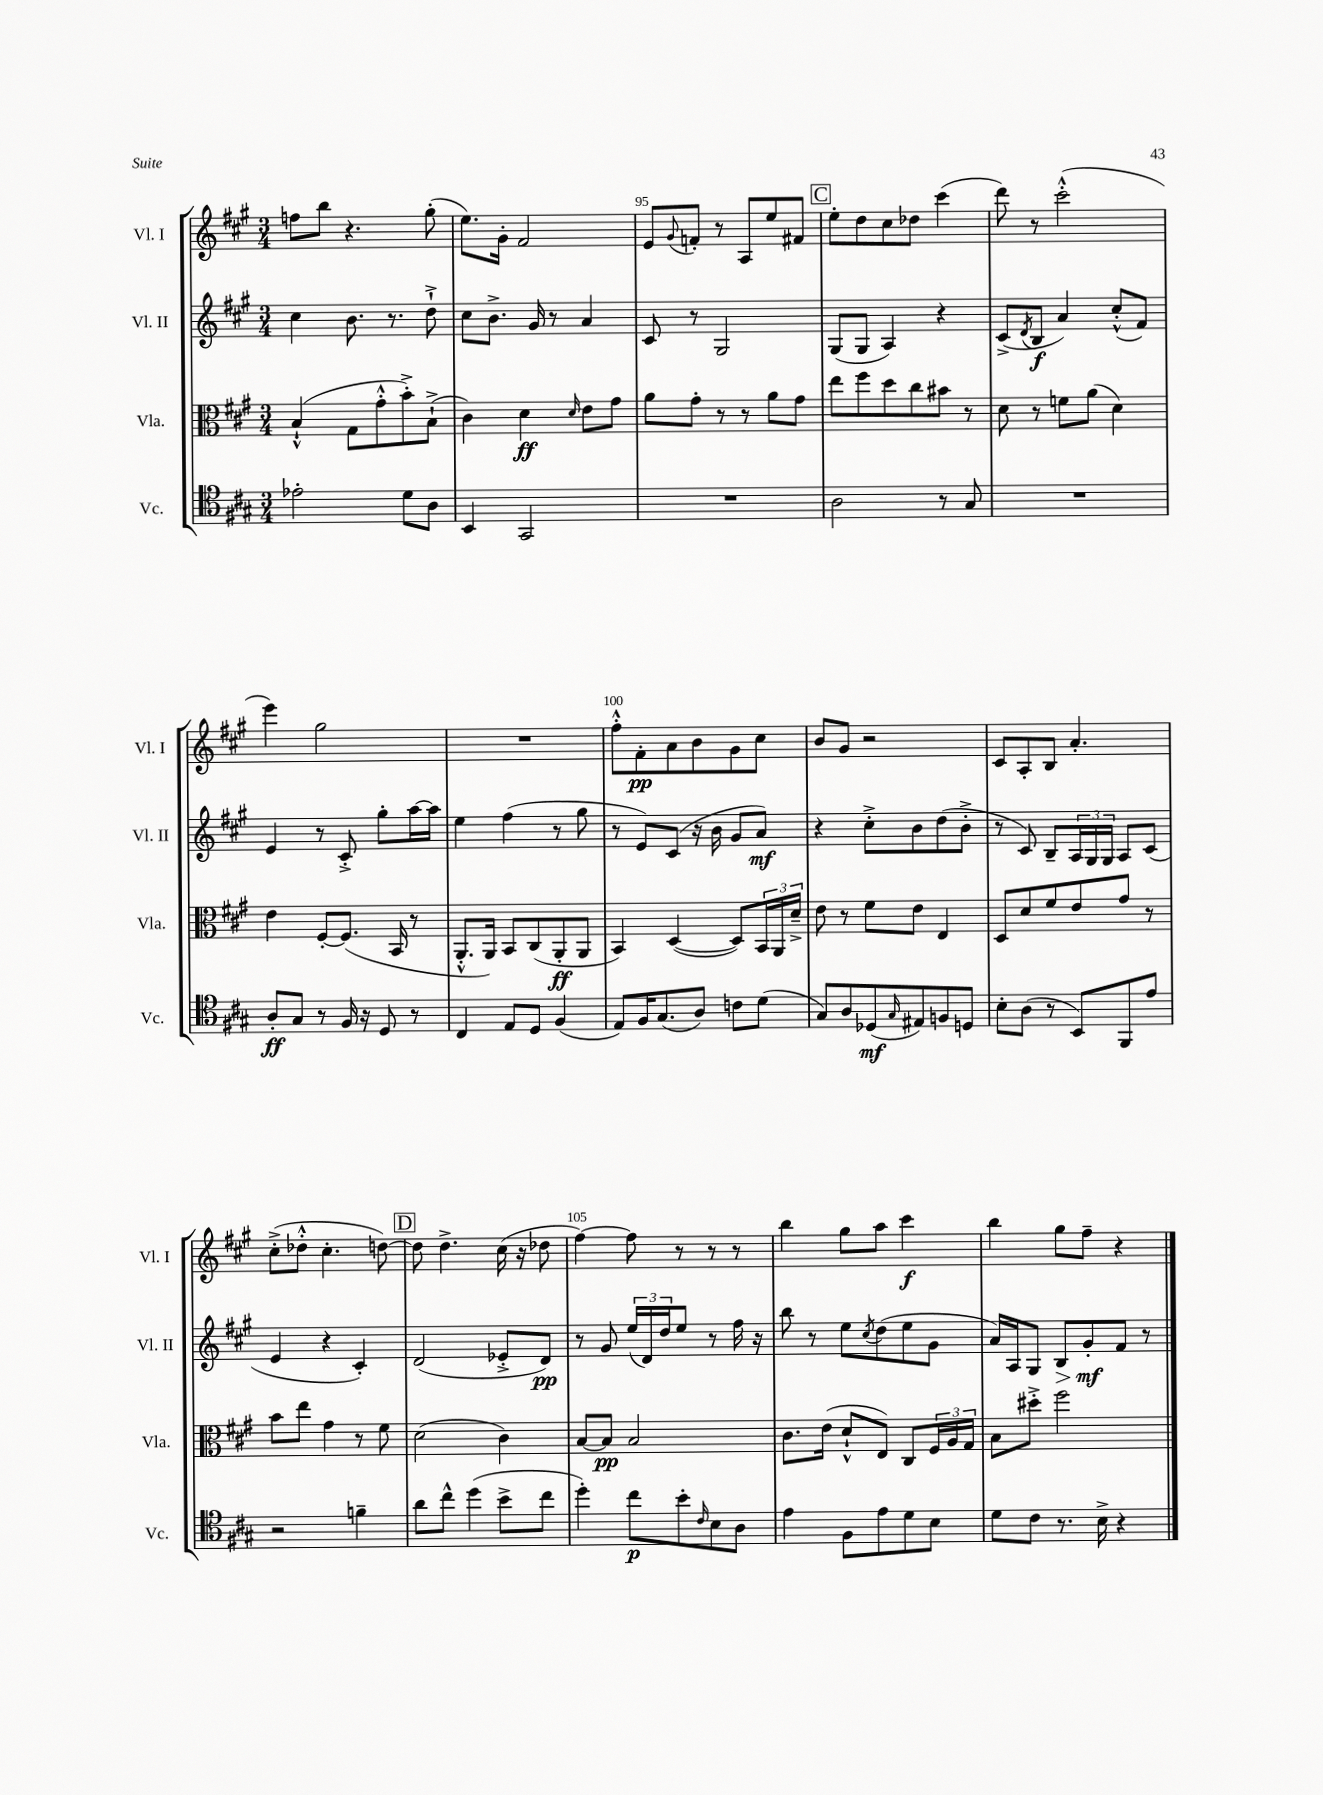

**kern	**kern	**kern	**kern
*staff4	*staff3	*staff2	*staff1
*clefC4	*clefC3	*clefG2	*clefG2
*k[f#c#g#]	*k[f#c#g#]	*k[f#c#g#]	*k[f#c#g#]
*M3/4	*M3/4	*M3/4	*M3/4
2e-'	(4B`^^	4cc#	8ff
.	.	.	8bb
.	8G#	8.b	4.r
.	8g#'^^	.	.
.	.	8.r	.
8d	8b'^)	.	.
8A	(8B`^	8dd`^	(8gg#'
=	=	=	=
4BB	4c#)	8cc#	8.ee)
.	.	8.b^	.
.	.	.	16g#'
2GG#	4d	.	2f#
.	.	16g#	.
.	.	8r	.
.	16qqd	.	.
.	8e	4a	.
.	8g#	.	.
=	=	=	=
2.r	8a	8c#	8e
.	.	.	8qqg#
.	8g#'	8r	8f'
.	8r	2G#	8r
.	8r	.	8A
.	8a	.	8ee
.	8g#	.	8f#
=	=	=	=
2A	8ee	(8G#	8ee'
.	8ff#	8G#	8dd
.	8dd	4A)	8cc#
.	8cc#	.	8dd-
8r	8b#	4r	(4ccc#
8G#	8r	.	.
=	=	=	=
2.r	8d	(8c#^	8ddd)
.	.	8qd	.
.	8r	8B	8r
.	8f	4a)	(2ccc#'^^
.	(8a	.	.
.	4d)	(8cc#'^^	.
.	.	8f#)	.
=	=	=	=
8A'	4e	4e	4eee)
8G#	.	.	.
8r	[8F#'	8r	2gg#
16F#	(8.F#]	8c#'^	.
16r	.	.	.
8D	.	8gg#'	.
.	16BB	.	.
8r	8r	[16aa	.
.	.	16aa]	.
=	=	=	=
4C#	8.AA'^^	4ee	2.r
.	16AA)	.	.
8E	8BB	(4ff#	.
8D	(8C#	.	.
(4F#	8AA'	8r	.
.	8AA	8gg#	.
=	=	=	=
8E)	4BB)	8r	8ff#'^^
16F#	.	8e)	8f#'
(8.G#	.	.	.
.	([4D	(8c#	8a
8A)	.	16r	8b
.	.	16b	.
8c	8D])	8g#	8g#
(8d	24BB	8a)	8cc#
.	24AA	.	.
.	24d~^	.	.
=	=	=	=
8G#)	8e	4r	8b
8A	8r	.	8g#
(8D-	8f#	8cc#'^	2r
16qqG#	.	.	.
8E#)	8e	8b	.
8F	4E	(8dd	.
8D	.	8b'^	.
=	=	=	=
8B'	8D	8r	8c#
(8A	8d	8c#)	8A'
8r	8f#	8B~	8B
8BB)	8e	24A	4.a'
.	.	24G#	.
.	.	24G#	.
8FF#	8g#	8A	.
8e	8r	(8c#	.
=	=	=	=
2r	8b	4e	(8cc#'^
.	8ee	.	8dd-'^^
.	4g#	4r	4.cc#'
4f~	8r	4c#')	.
.	8f#	.	[8dd)
=	=	=	=
8a	(2d	(2d	8dd]
8cc#^^	.	.	4.dd^
(4dd	.	.	.
8b^	4c#)	8e-'^	(16cc#
.	.	.	16r
8cc#	.	8d)	8dd-
=	=	=	=
4dd')	[8B	8r	[4ff#)
.	8B]	8g#	.
8cc#	2B	(24ee	8ff#]
.	.	24d)	.
.	.	24dd	.
8b'	.	8ee	8r
16qqc#	.	.	.
8B	.	8r	8r
8A	.	16ff#	8r
.	.	16r	.
=	=	=	=
4e	8.c#	8bb	4bb
.	.	8r	.
.	(16e	.	.
8F#	8d`^^	8ee	8gg#
.	.	8qcc#	.
8e	8E)	(8dd	8aa
8d	8C#	8ee	4ccc#
8B	24F#	8g#	.
.	24A	.	.
.	24G#	.	.
=	=	=	=
8d	8B	16a)	4bb
.	.	16A	.
8c#	8dd#'^	8G#	.
8.r	2ff#	8B	8gg#
.	.	8g#'	8ff#~
16B^	.	.	.
4r	.	8f#	4r
.	.	8r	.
==	==	==	==
*-	*-	*-	*-
